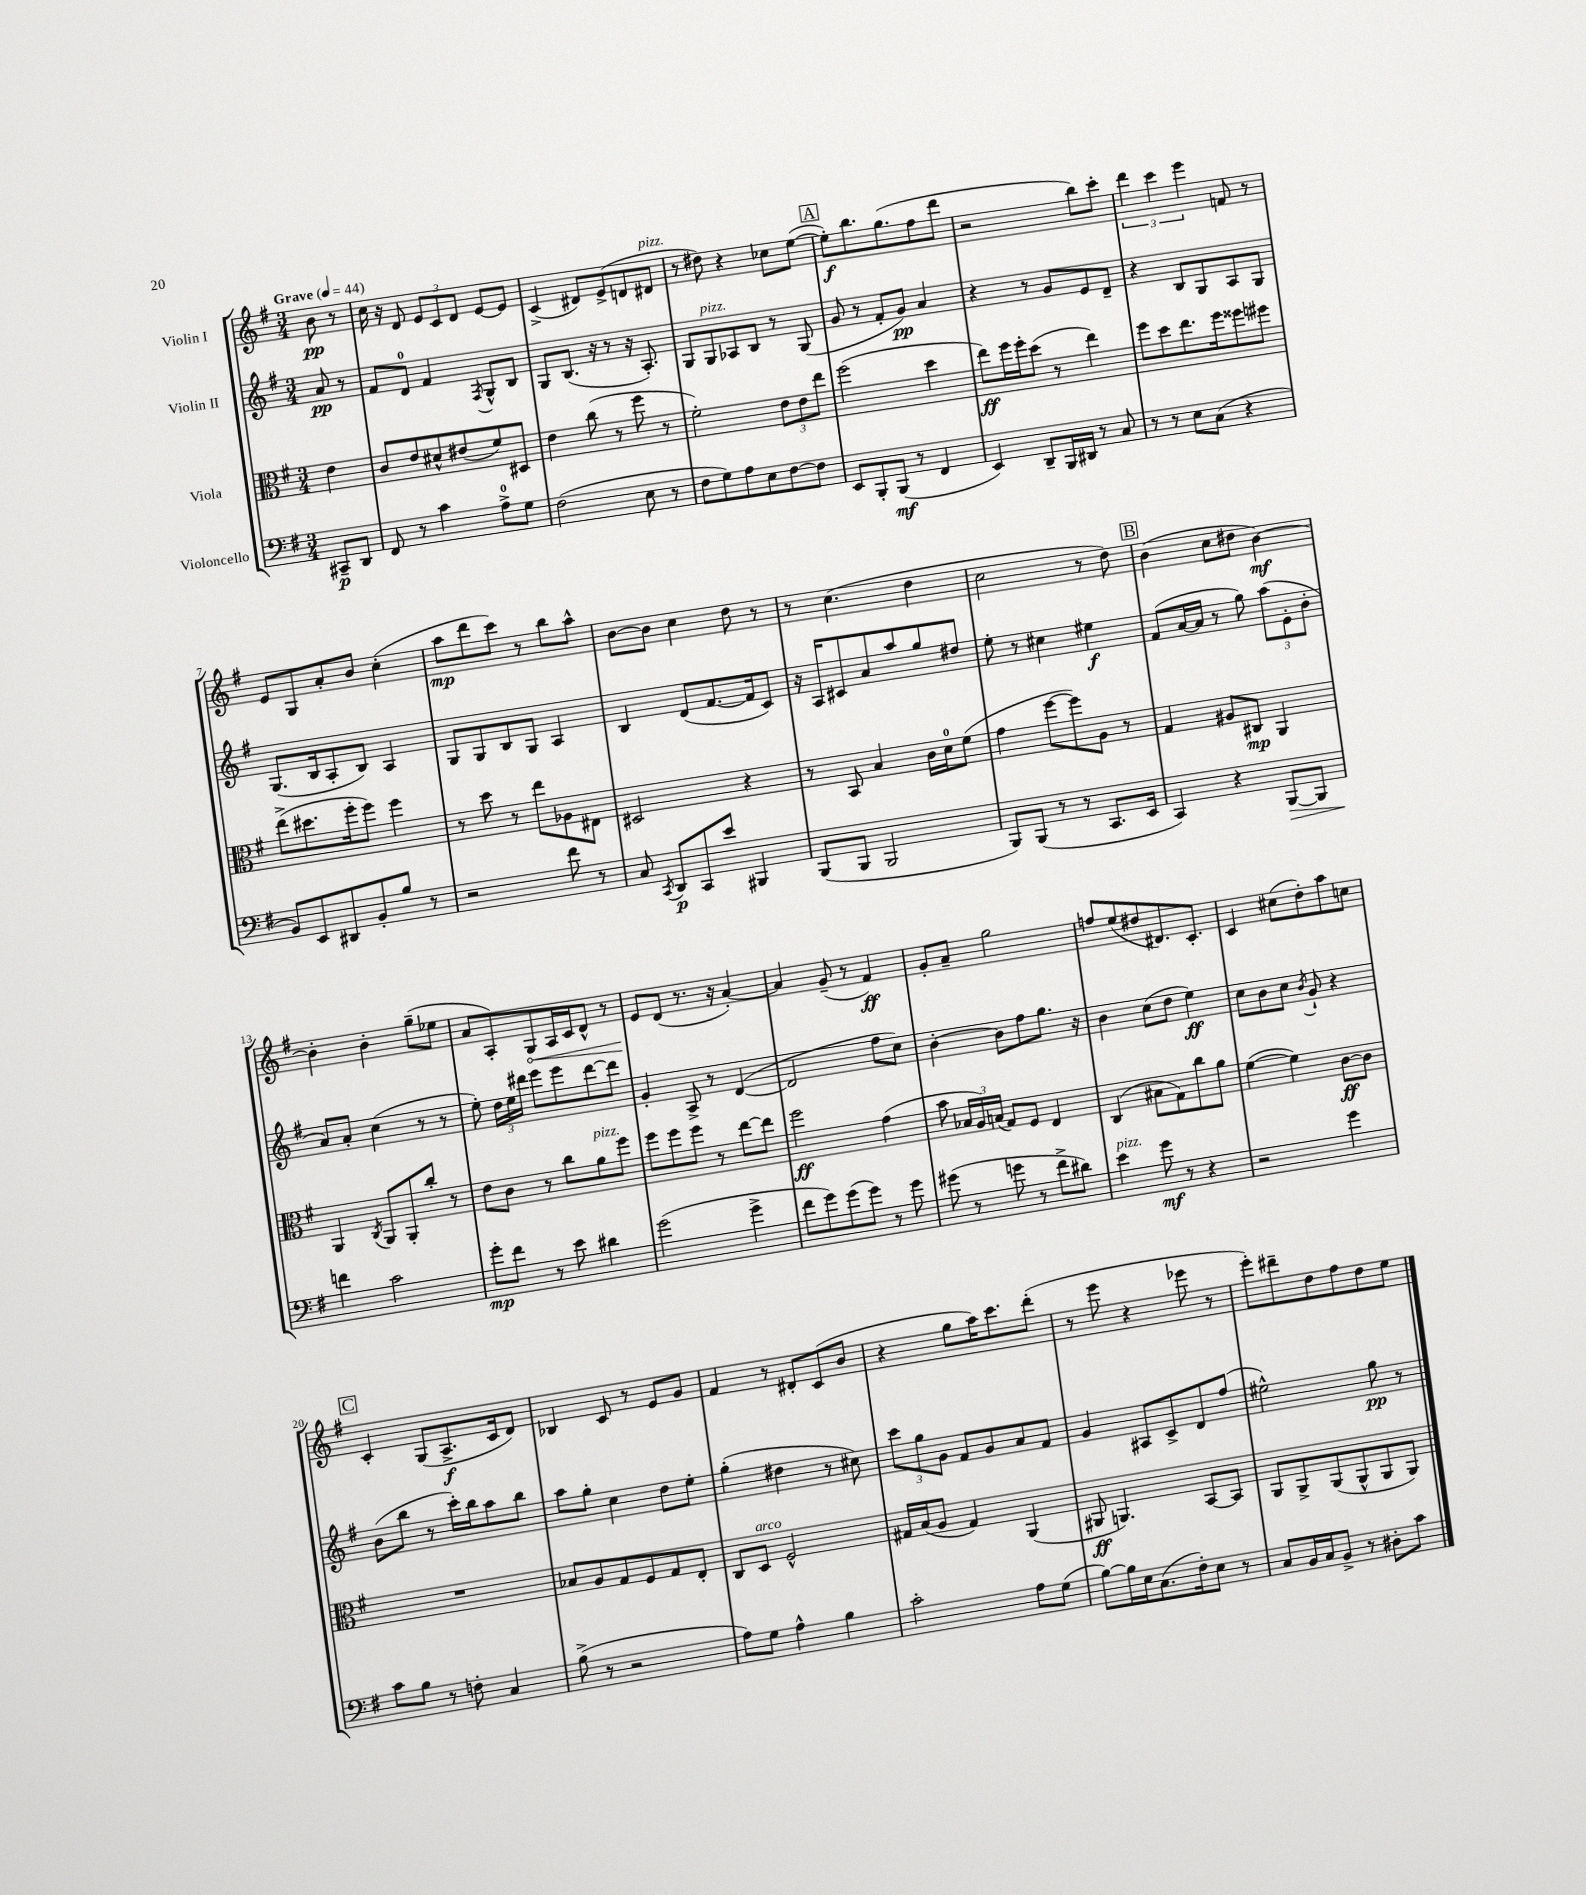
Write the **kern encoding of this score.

**kern	**dynam	**kern	**dynam	**kern	**dynam	**kern	**dynam
*part4	*part4	*part3	*part3	*part2	*part2	*part1	*part1
*staff4	*staff4	*staff3	*staff3	*staff2	*staff2	*staff1	*staff1
*I"Violoncello	*	*I"Viola	*	*I"Violin II	*	*I"Violin I	*
*clefF4	*	*clefC3	*	*clefG2	*	*clefG2	*
*k[f#]	*	*k[f#]	*	*k[f#]	*	*k[f#]	*
*M3/4	*	*M3/4	*	*M3/4	*	*M3/4	*
*MM44	*	*MM44	*	*MM44	*	*MM44	*
=	=	=	=	=	=	=	=
!	!	!	!	!	!	!LO:TX:a:B:t=Grave	!
8CC#X~/L	p	4e\	.	8a/	pp	8b\	pp
8DD/J	.	.	.	8r	.	8r	.
=1	=1	=1	=1	=1	=1	=1	=1
8FF#/	.	8c/L	.	8f#/L	.	16cc\	.
.	.	.	.	.	.	16r	.
8r	.	8e/	.	8d/J	.	8d/	.
4c\	.	8d#X^^/	.	4f#/	.	12e/L	.
.	.	.	.	.	.	12c/	.
.	.	(8e#X/	.	.	.	.	.
.	.	.	.	.	.	12d/J	.
.	.	.	.	8qF#/	.	.	.
8A^\L	.	8f#/)	.	8G^^/L	.	[8e/L	.
8G\J	.	8D#X/J	.	8B/J	.	8e/J]	.
=2	=2	=2	=2	=2	=2	=2	=2
(2F#\	.	4e\	.	8G/L	.	(4c^/	.
.	.	.	.	(8.B/J	.	.	.
.	.	(8cc\	.	.	.	8d#X/L)	.
.	.	.	.	16r	.	.	.
.	.	8r	.	8r	.	(8e^/	.
8E\	.	8ff#\	.	16r	.	8dn/	.
.	.	.	.	8.A'/)	.	.	.
!	!	!	!	!	!	!LO:TX:a:i:t=pizz.	!
8r	.	8r	.	.	.	8d#X/J	.
=3	=3	=3	=3	=3	=3	=3	=3
8F#\L	.	2f#'\)	.	8G/L	.	8r	.
!	!	!	!	!LO:TX:a:i:t=pizz.	!	!	!
8G\)	.	.	.	8G/	.	8dd#X\)	.
8A\	.	.	.	8A-X/	.	4r	.
8E\	.	.	.	8B/J	.	.	.
[8F#\	.	12e\L	.	8r	.	8cc-X\L	.
.	.	12e\	.	.	.	.	.
8F#\J]	.	.	.	(8G/	.	([8ee\J	.
.	.	12ee\J	.	.	.	.	.
!!LO:REH:place=s1:t=A
=4	=4	=4	=4	=4	=4	=4	=4
8EE/L	.	(2ff#\	.	8g/	.	8ee'\L])	f
8BBB'/	.	.	.	8r	.	8.bb\	.
(8BBB/J	mf	.	.	8f#'/L	.	.	.
.	.	.	.	.	.	(8.gg\	.
8r	.	.	.	8g/J)	pp	.	.
4FF#/	.	4dd\	.	4a/	.	8ff#\	.
.	.	.	.	.	.	8ddd\J	.
=5	=5	=5	=5	=5	=5	=5	=5
4EE/)	.	8ee\L)	ff	4r	.	2r	.
.	.	16ff#\L	.	.	.	.	.
.	.	16ff#'\J	.	.	.	.	.
8DD~/L	.	(8dd\J	.	8r	.	.	.
16BBB/L	.	8r	.	8g/L	.	.	.
16DD#X/JJ	.	.	.	.	.	.	.
8r	.	4ee\)	.	8e/	.	8bb\L)	.
8C/	.	.	.	8d~/J	.	8ccc'\J	.
=6	=6	=6	=6	=6	=6	=6	=6
8r	.	8ff#\L	.	4r	.	6ddd\	.
8r	.	8dd\	.	.	.	.	.
.	.	.	.	.	.	6ccc\	.
8E\L	.	8.ee\	.	8B/L	.	.	.
.	.	.	.	.	.	6eee\	.
(8C\J	.	.	.	8G/	.	.	.
.	.	16ff#\k	.	.	.	.	.
4r	.	8ff##X\	.	8A/	.	8fn/	.
.	.	8ff#X\J	.	8G/J	.	8r	.
!!LO:LB:g=z
=7	=7	=7	=7	=7	=7	=7	=7
8BB/L)	.	(8ee^\L	.	(8.G/L	.	8e/L	.
8EE/	.	8.dd#X\	.	.	.	8G/	.
.	.	.	.	16B/k	.	.	.
8DD#X/	.	.	.	8A'/	.	8a'/	.
.	.	16ff#'\k	.	.	.	.	.
8BB'/	.	8ff#\J)	.	8B/J)	.	8b/J	.
8B/J	.	4ff#\	.	4A/	.	(4cc'\	.
8r	.	.	.	.	.	.	.
=8	=8	=8	=8	=8	=8	=8	=8
2r	.	8r	.	8G/L	.	8aa\L	mp
.	.	8dd\	.	8G/	.	8ddd\	.
.	.	8r	.	8B/	.	8ccc\J)	.
.	.	8ee\L	.	8G/J	.	8r	.
8f#\	.	8A-X\	.	4A/	.	8bb\L	.
8r	.	8E#X\J	.	.	.	8aa^^\J	.
=9	=9	=9	=9	=9	=9	=9	=9
8C/	.	2D#X/	.	4B/	.	[8b\L	.
8qCC/	.	.	.	.	.	.	.
8DD/L	p	.	.	.	.	8b\J]	.
8CC/	.	.	.	(8d/L	.	4cc\	.
8e/J	.	.	.	[8.f#/	.	.	.
4BBB#X/	.	4r	.	.	.	8dd\	.
.	.	.	.	16f#/k]	.	.	.
.	.	.	.	8c/J)	.	8r	.
=10	=10	=10	=10	=10	=10	=10	=10
(8BBB/L	.	8r	.	16r	.	8r	.
.	.	.	.	16A/KL	.	.	.
8BBB/J	.	8BB/	.	8c#X/	.	(4.cc\	.
2BBB/	.	4B/	.	8a/	.	.	.
.	.	.	.	8aa/	.	.	.
.	.	16c\LL	.	8gg/	.	4dd\	.
.	.	16d\J	.	.	.	.	.
.	.	(8f#\J	.	8dd#X/J	.	.	.
=11	=11	=11	=11	=11	=11	=11	=11
8BBB/L)	.	4g\	.	8ee'\	.	2cc\	.
(8BBB/J	.	.	.	8r	.	.	.
8r	.	[8ff#\L	.	4cc#X\	.	.	.
8r	.	8ff#\])	.	.	.	.	.
8.CC/L	.	8A\J	.	4ee#X\	f	8r	.
.	.	8r	.	.	.	8dd\)	.
16EE/Jk	.	.	.	.	.	.	.
!!LO:REH:place=s1:t=B
=12	=12	=12	=12	=12	=12	=12	=12
4CC/)	.	4G/	.	(8f#/L	.	(4b\	.
.	.	.	.	[16a/L	.	.	.
.	.	.	.	16a/JJ]	.	.	.
4r	.	8A#X/L	.	8r	.	8cc\L	.
.	.	8C#X/J	mp	8gg\)	.	8dd#X\J	.
!	!LO:HP:b	!	!	!	!	!	!
[8BBB/L	>	4AA/	.	(12aa\L	.	[4b\)	mf
.	.	.	.	12e'\	.	.	.
8BBB/J]	.	.	.	.	.	.	.
.	.	.	.	12b'\J	.	.	.
!!LO:LB:g=z
=13	=13	=13	=13	=13	=13	=13	=13
4fn\	.	4AA/	.	8a/L)	.	4b'\]	.
.	.	.	.	8a'/J	.	.	.
.	.	8qC/	.	.	.	.	.
2c\	]	8AA/L	.	(4cc\	.	4b'\	.
.	.	8AA'/	.	.	.	.	.
.	.	8cc'/J	.	8r	.	(8gg~\L	.
.	.	8r	.	8r	.	8ee-X\J	.
=14	=14	=14	=14	=14	=14	=14	=14
8g'\L	mp	8e\L	.	8ee'\)	.	8a/L	.
8f#\J	.	8c\J	.	24dd\LL	.	8A'/)	.
.	.	.	.	24ee\	.	.	.
.	.	.	.	24ddd#X\JJ	.	.	.
!	!	!	!	!	!	!	!LO:HP:b
8r	.	8r	.	8eee\L	.	8G/	<
8e\	.	8cc\L	.	8eee\	.	16A/L	.
.	.	.	.	.	.	16c/J	.
!	!	!LO:TX:a:i:t=pizz.	!	!	!	!	!
4d#X\	.	8a\	.	[8ddd#\	.	8d^^/J	.
.	.	8ff#\J	.	8ddd#\J]	.	8r	.
=15	=15	=15	=15	=15	=15	=15	=15
(2g\	.	8ff#\L	.	4g'/	.	8e/L	.
.	.	8ff#\	.	.	.	(8d/J	[
.	.	8ff#\J	.	8A^/	.	8.r	.
.	.	8r	.	8r	.	.	.
.	.	.	.	.	.	16r	.
4g^\	.	[8ee\L	.	([4d/	.	[4a'/)	.
.	.	8ee\J]	.	.	.	.	.
=16	=16	=16	=16	=16	=16	=16	=16
8f#\L	.	2ff#\	ff	2d/]	.	4a/]	.
8g\)	.	.	.	.	.	.	.
(8g\	.	.	.	.	.	(8g~/	.
8g\J)	.	.	.	.	.	8r	.
8r	.	(4g\	.	8ff#\L	.	4f#/)	ff
8g\	.	.	.	8cc\J)	.	.	.
=17	=17	=17	=17	=17	=17	=17	=17
(8g#X\	.	8b\	.	[4b'\	.	8g'/L	.
8r	.	24B-X/LL	.	.	.	8a~/J	.
.	.	24A/)	.	.	.	.	.
.	.	(24Bn/JJ	.	.	.	.	.
8gn\	.	8G/L)	.	8b\L]	.	2gg\	.
8r	.	8F#/J	.	8ff#\	.	.	.
8f#^\L	.	4E/	.	8.gg\J	.	.	.
8d#X\J)	.	.	.	.	.	.	.
.	.	.	.	16r	.	.	.
=18	=18	=18	=18	=18	=18	=18	=18
!LO:TX:a:i:t=pizz.	!	!	!	!	!	!	!
4e\	.	(4C/	.	4b\	.	8ffn/L	.
.	.	.	.	.	.	(8ee/	.
8g\	mf	8B#X\L	.	(8cc\L	.	8dd#X/	.
8r	.	8G\)	.	8dd\J	.	8.d#X/)	.
4r	.	8cc\	.	4ee\)	ff	.	.
.	.	.	.	.	.	8.c'/J	.
.	.	8a\J	.	.	.	.	.
=19	=19	=19	=19	=19	=19	=19	=19
2r	.	([4f#\	.	8cc\L	.	4c/	.
.	.	.	.	8b\	.	.	.
.	.	4f#\])	.	8cc\J	.	(8cc#X\L	.
.	.	.	.	8qb/	.	.	.
.	.	.	.	8g`/	.	8dd'\)	.
4g\	.	[8c\L	ff	4r	.	8aa\	.
.	.	8c\J]	.	.	.	8ccn\J	.
!!LO:LB:g=z
!!LO:REH:place=s1:t=C
=20	=20	=20	=20	=20	=20	=20	=20
8c\L	.	2.r	.	(8b\L	.	4c'/	.
8B\J	.	.	.	8bb\J	.	.	.
8r	.	.	.	8r	.	(8G/L	.
8Fn'\	.	.	.	16ccc'\LL)	.	8.A^/	f
.	.	.	.	16bb\J	.	.	.
4C/	.	.	.	8aa\	.	.	.
.	.	.	.	.	.	16c/k	.
.	.	.	.	8bb\J	.	8d/J)	.
=21	=21	=21	=21	=21	=21	=21	=21
(8B^\	.	8B-X/L	.	8aa\L	.	4B-X/	.
8r	.	8A/	.	8gg'\J	.	.	.
2r	.	8G/	.	4cc\	.	8c/	.
.	.	8F#/	.	.	.	8r	.
.	.	8G/	.	8dd\L	.	8e/L	.
.	.	8E'/J	.	8ee'\J	.	8g/J	.
=22	=22	=22	=22	=22	=22	=22	=22
8A\L)	.	8C/L	.	(4gg'\	.	4f#/	.
!	!	!LO:TX:a:i:t=arco	!	!	!	!	!
8G\J	.	8D/J	.	.	.	.	.
4A^^\	.	2F#^^/	.	4dd#X\	.	8r	.
.	.	.	.	.	.	8d#X'/L	.
4B\	.	.	.	8r	.	(8c/	.
.	.	.	.	8cc#X\)	.	8b/J	.
=23	=23	=23	=23	=23	=23	=23	=23
2c'\	.	16G#X/LL	.	12ccc\L	.	4r	.
.	.	(16B/J	.	.	.	.	.
.	.	.	.	12gg\	.	.	.
.	.	8A/J	.	.	.	.	.
.	.	.	.	12g\J	.	.	.
.	.	4G#/)	.	8f#/L	.	8gg\L	.
.	.	.	.	8g/	.	16aa\K)	.
.	.	.	.	.	.	8.ccc\	.
8A\L	.	(4AA/	.	8a/	.	.	.
(8G\J	.	.	.	8f#/J	.	(8ddd'\J	.
=24	=24	=24	=24	=24	=24	=24	=24
[8B\L)	.	8AA#X/	ff	4g/	.	8r	.
16B\L]	.	4.AAn/)	.	.	.	8eee\	.
16E\J	.	.	.	.	.	.	.
(8.C\	.	.	.	8A#X/L	.	4r	.
.	.	.	.	8c^/	.	.	.
16F#'\k)	.	.	.	.	.	.	.
8E\J	.	[8BB/L	.	8d/	.	8eee-X\	.
8r	.	8BB/J]	.	(8ff#/J	.	8r	.
=25	=25	=25	=25	=25	=25	=25	=25
8C/L	.	8AA/L	.	2ee#X^^\)	.	8eee'\L)	.
16BB/L	.	8AA^/	.	.	.	8ddd#X~\	.
16C/J	.	.	.	.	.	.	.
8BB^/J	.	(8AA/	.	.	.	8dd\	.
8r	.	8AA^^/	.	.	.	8ff#\	.
8D#X'\L	.	8AA/	.	8gg\	pp	8dd\	.
8c\J	.	8AA/J)	.	8r	.	8ee\J	.
==	==	==	==	==	==	==	==
*-	*-	*-	*-	*-	*-	*-	*-
